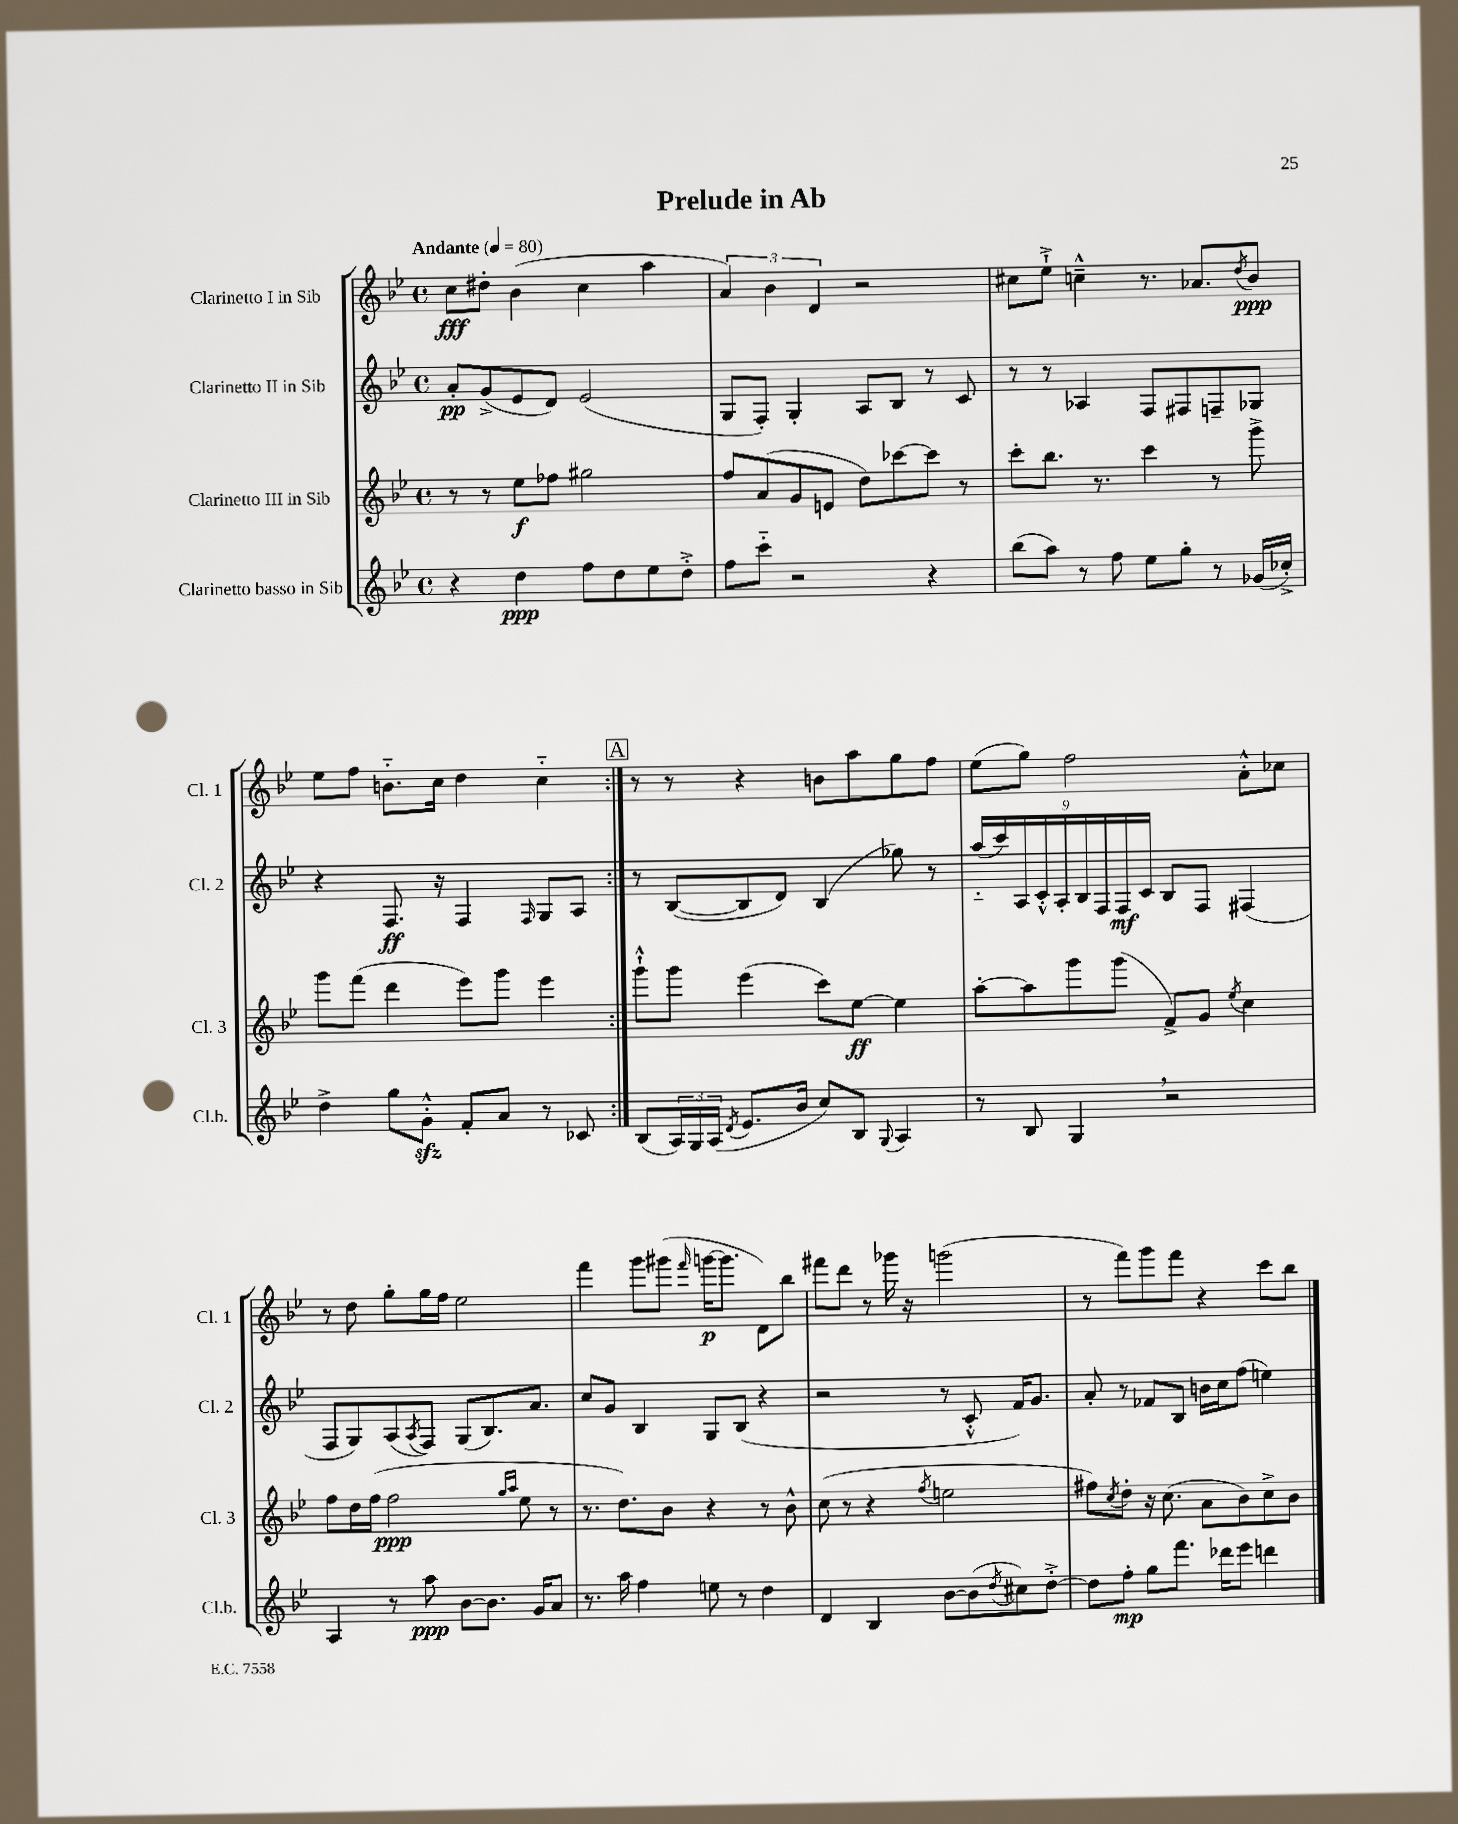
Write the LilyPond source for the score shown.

\header { title = "Prelude in Ab" }
<<
\new StaffGroup <<
\new Staff = "s0" \with { instrumentName = "Clarinetto I in Sib" shortInstrumentName = "Cl. 1" } {
    \clef treble \key bes \major \defaultTimeSignature \time 4/4 \tempo "Andante" 4 = 80
    \repeat volta 2 { c''8\fff dis''8-. bes'4( c''4 a''4 |
    \tuplet 3/2 { a'4) bes'4 d'4 } r2 |
    cis''8 ees''8-!-> c''4---^ r8. aes'8. \acciaccatura { d''8 } bes'8\ppp |
    ees''8 f''8 b'8.-_ c''16 d''4 c''4-_ | }
    \mark \markup { \box "A" } r8 r8 r4 b'8 a''8 g''8 f''8 |
    ees''8( g''8) f''2 a'8-.-^ ces''8 |
    r8 d''8 g''8-. g''16 f''16 ees''2 |
    f'''4 g'''8 gis'''8( \grace { f'''16 } g'''16~\p g'''8. d'8) bes''8 |
    fis'''8 d'''8 r8 ges'''16 r16 g'''2( |
    r8 f'''8) g'''8 f'''8 r4 c'''8 bes''8 \bar "|." |
}
\new Staff = "s1" \with { instrumentName = "Clarinetto II in Sib" shortInstrumentName = "Cl. 2" } {
    \clef treble \key bes \major \defaultTimeSignature \time 4/4
    \repeat volta 2 { a'8-.\pp g'8->( ees'8 d'8) ees'2( |
    g8 f8-.) g4-. a8 bes8 r8 c'8 |
    r8 r8 aes4 f8 fis8 f8-- ges8 |
    r4 f8.\ff r16 f4 \grace { f16 } g8 a8 | }
    \mark \markup { \box "A" } r8 bes8~( bes8 d'8) bes4( ges''8) r8 |
    \tuplet 9/8 { a''16-_( c'''16) a16 c'16-.-^ a16-. bes16 f16 f16\mf c'16 } bes8 f8 fis4( |
    f8 g8) a8( \acciaccatura { a8 } f8) g8( bes8.) a'8. |
    c''8 g'8 bes4 g8 bes8( r4 |
    r2 r8 c'8-.-^ f'16) g'8. |
    a'8-. r8 fes'8 bes8 b'16 c''16 f''8( e''4) \bar "|." |
}
\new Staff = "s2" \with { instrumentName = "Clarinetto III in Sib" shortInstrumentName = "Cl. 3" } {
    \clef treble \key bes \major \defaultTimeSignature \time 4/4
    \repeat volta 2 { r8 r8 ees''8\f fes''8 gis''2 |
    f''8 a'8( g'8 e'8 d''8) ces'''8~ ces'''8 r8 |
    c'''8-. bes''8. r8. c'''4 r8 g'''8-> |
    g'''8 f'''8( d'''4 ees'''8) g'''8 ees'''4 | }
    \mark \markup { \box "A" } g'''8-!-^ g'''8 ees'''4( c'''8) ees''8~\ff ees''4 |
    a''8~-. a''8 g'''8 g'''8( f'8->) g'8 \acciaccatura { ees''8 } c''4 |
    f''8 d''16 f''16( f''2\ppp \grace { g''16 a''16 } ees''8 r8 |
    r8. d''8.) bes'8 r4 r8 bes'8-^ |
    c''8( r8 r4 \acciaccatura { f''8 } e''2 |
    fis''8) \acciaccatura { c''8 } d''8-. r16 c''8.( a'8 bes'8) c''8-> bes'8 \bar "|." |
}
\new Staff = "s3" \with { instrumentName = "Clarinetto basso in Sib" shortInstrumentName = "Cl.b." } {
    \clef treble \key bes \major \defaultTimeSignature \time 4/4
    \repeat volta 2 { r4 d''4\ppp f''8 d''8 ees''8 d''8-.-> |
    f''8 c'''8-_ r2 r4 |
    bes''8( a''8) r8 f''8 ees''8 g''8-. r8 ges'16( ces''16-.->) |
    d''4-> g''8 g'8-.-^\sfz f'8-. a'8 r8 ces'8 | }
    \mark \markup { \box "A" } bes8( \tuplet 3/2 { a16) g16 a16( } \acciaccatura { d'8 } ees'8. bes'16 c''8) bes8 \appoggiatura { g8 } a4 |
    r8 bes8 g4 \breathe r2 |
    a4 r8 a''8\ppp bes'8~ bes'8. g'16 a'8 |
    r8. a''16 f''4 e''8 r8 d''4 |
    d'4 bes4 bes'8~ bes'8( \acciaccatura { d''8 } cis''8) d''8~-.-> |
    d''8 f''8-.\mp g''8 f'''8. des'''16 ees'''8 d'''4 \bar "|." |
}
>>
>>
\layout { \context { \Score \remove "Bar_number_engraver" } }
